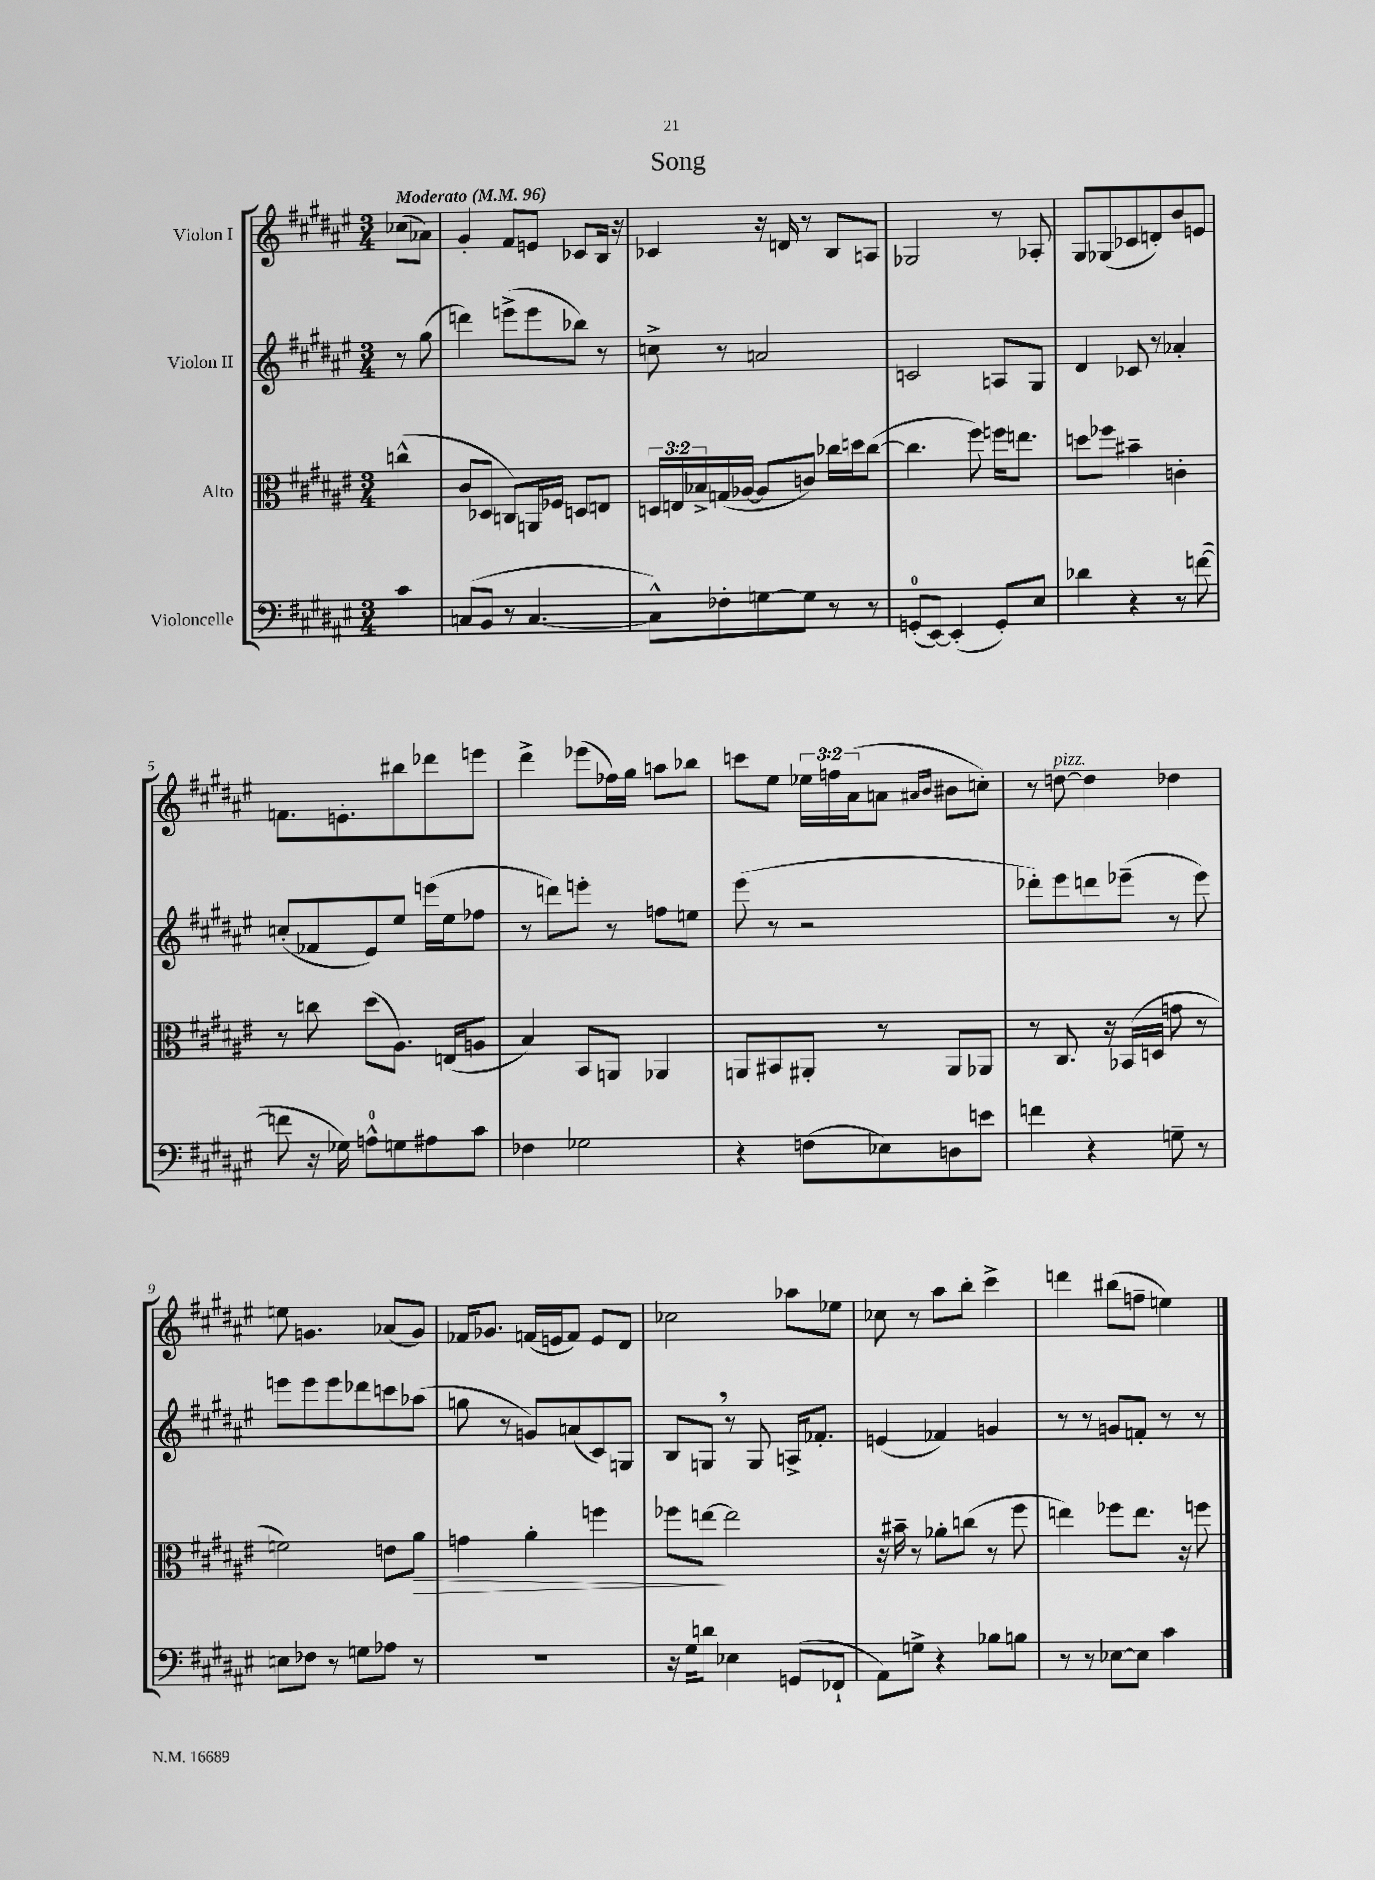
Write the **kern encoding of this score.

**kern	**kern	**dynam	**kern	**kern
*part4	*part3	*part3	*part2	*part1
*staff4	*staff3	*staff3	*staff2	*staff1
*I"Violoncelle	*I"Alto	*	*I"Violon II	*I"Violon I
*clefF4	*clefC3	*	*clefG2	*clefG2
*k[f#c#g#d#a#e#]	*k[f#c#g#d#a#e#]	*	*k[f#c#g#d#a#e#]	*k[f#c#g#d#a#e#]
*M3/4	*M3/4	*	*M3/4	*M3/4
*MM96	*MM96	*	*MM96	*MM96
=	=	=	=	=
!	!	!	!	!LO:TX:a:B:t=Moderato
4c#\	(4ccn^^\	.	8r	(8cc-X\L
.	.	.	(8gg#\	8a-X\J)
=1	=1	=1	=1	=1
(8Cn/L	8c#/L	.	4dddn\)	4g#'/
8BB/J	8D-X/J	.	.	.
8r	8Cn/L)	.	(8eeen^\L	8f#/L
[4.C/	16AAn/L	.	8eee\	8en/J
.	16F-X/JJ	.	.	.
.	8Dn/L	.	8bb-X\J)	8c-X/L
.	8En/J	.	8r	16B/Jk
.	.	.	.	16r
=2	=2	=2	=2	=2
8C^^\L])	24Dn/LL	.	8ccn^\	4c-X/
.	24En/	.	.	.
.	24B-X^/	.	.	.
8F-X'\	(16Gn/	.	8r	.
.	[16A-X/JJ	.	.	.
[8Gn\	8A-/L]	.	2an/	16r
.	.	.	.	16dn/
8G\J]	8cn/J)	.	.	8r
8r	16cc-X\LL	.	.	8B/L
.	16ddn\J	.	.	.
8r	([8cc-\J	.	.	8An/J
=3	=3	=3	=3	=3
(8GGn'/L	4.cc-\]	.	2cn/	2G-X/
[8EE#/J)	.	.	.	.
(4EE#'/]	.	.	.	.
.	8ff#\)	.	.	.
8GG'/L)	16ffn\KL	.	8An/L	8r
.	8.een\J	.	.	.
8E#/J	.	.	8G#/J	8A-X'/
=4	=4	=4	=4	=4
4d-X\	8ddn\L	.	4d#/	8G#/L
.	8ff-X\J	.	.	(8G-X/
4r	4b#X~\	.	8c-X/	8c-X/
.	.	.	8r	8dn'/)
8r	4cn'\	.	4a-X'/	8b/
([8fn\	.	.	.	8en/J
!!LO:LB:g=z
=5	=5	=5	=5	=5
8fn\]	8r	.	(8ccn'/L	8.fn\L
16r	8ccn\	.	8f-X/	.
16G-X\)	.	.	.	8.en'\
8An^^\L	(8dd#\L	.	8e#/)	.
8Gn\	8.A#\J)	.	8ee#/J	8bb#X\
8A#X\	.	.	(16eeen\LL	8ddd-X\
.	(16En/KL	.	16ee#\J	.
8c#\J	8An/J	.	8ff-X\J	8eeen\J
=6	=6	=6	=6	=6
4F-X\	4B/)	.	8r	4ddd#^\
.	.	.	8dddn\L)	.
2G-X\	8BB/L	.	8eeen'\J	(8eee-X\L
.	8AAn/J	.	8r	16ff-X\L)
.	.	.	.	16gg#\JJ
.	4AA-X/	.	8ffn\L	8aan\L
.	.	.	8een\J	8bb-X\J
=7	=7	=7	=7	=7
4r	8AAn/L	.	(8eee#\	8cccn\L
.	8BB#X/	.	8r	8ee#\J
(8Fn\L	8AA#X'/J	.	2r	24ee-X\LL
.	.	.	.	24ffn\
.	.	.	.	(24a#\J
8E-X\)	8r	.	.	8an\J
.	.	.	.	16qqa#X/LL
.	.	.	.	16qqb/JJ
8Dn\	8AA#/L	.	.	8b#X\L
8en\J	8AA-X/J	.	.	8ccn'\J)
=8	=8	=8	=8	=8
4fn\	8r	.	8ddd-X'\L)	8r
!	!	!	!	!LO:TX:a:i:t=pizz.
.	8.C#/	.	8eee#\	[8ddn\
4r	.	.	8dddn\	4dd\]
.	16r	.	.	.
.	(16BB-X/LL	.	(8eee-X~\J	.
.	16Dn/JJ	.	.	.
8Gn~\	8gn\	.	8r	4dd-X\
8r	8r	.	8eee-\)	.
!!LO:LB:g=z
=9	=9	=9	=9	=9
8En\L	2fn\)	.	8eeen\L	8een\
8F-X\J	.	.	8eee\	4.gn/
8r	.	.	8eee\	.
8Gn\L	.	.	8ddd-X\	.
8A-X\J	8en\L	.	8cccn\	(8a-X/L
!	!	!LO:HP:b	!	!
8r	8a#\J	>	(8aa-X\J	8g/J)
=10	=10	=10	=10	=10
2.r	4gn\	.	8ggn\	16f-X/KL
.	.	.	.	8.g-X/J
.	.	.	8r	.
.	4a#'\	.	8gn/L)	(16fn/LL
.	.	.	.	16en/J
.	.	.	(8an/	8f/J)
.	4ffn\	.	8c#/)	8e/L
.	.	.	8Gn/J	8d#/J
=11	=11	=11	=11	=11
16r	8ff-X\L	.	8B/L	2cc-X\
16G#\KL	.	.	.	.
8dn\J	[8een\J	.	8Gn,/J	.
4E-X\	2ee\]	]	8r	.
.	.	.	8G/	.
(8GGn/L	.	.	16An^/KL	8aa-X\L
.	.	.	8.f-X'/J	.
8FF-X`/J	.	.	.	8ee-X\J
=12	=12	=12	=12	=12
8AA#\L)	16r	.	(4en/	8cc-X\
.	16b#X~\	.	.	.
8Gn^\J	8r	.	.	8r
4r	8a-X'\L	.	4f-X/)	8aa#\L
.	(8ccn\J	.	.	8bb'\J
8B-X\L	8r	.	4gn/	4ccc#^\
8Bn\J	8ff#\	.	.	.
=13	=13	=13	=13	=13
8r	4een\)	.	8r	4dddn\
8r	.	.	8r	.
[8E-X\L	8ff-X\L	.	8gn/L	(8bb#X\L
8E-\J]	8.ee\J	.	8fn'/J	8ffn~\J
4c#\	.	.	8r	4een\)
.	16r	.	.	.
.	8ffn\	.	8r	.
==	==	==	==	==
*-	*-	*-	*-	*-
